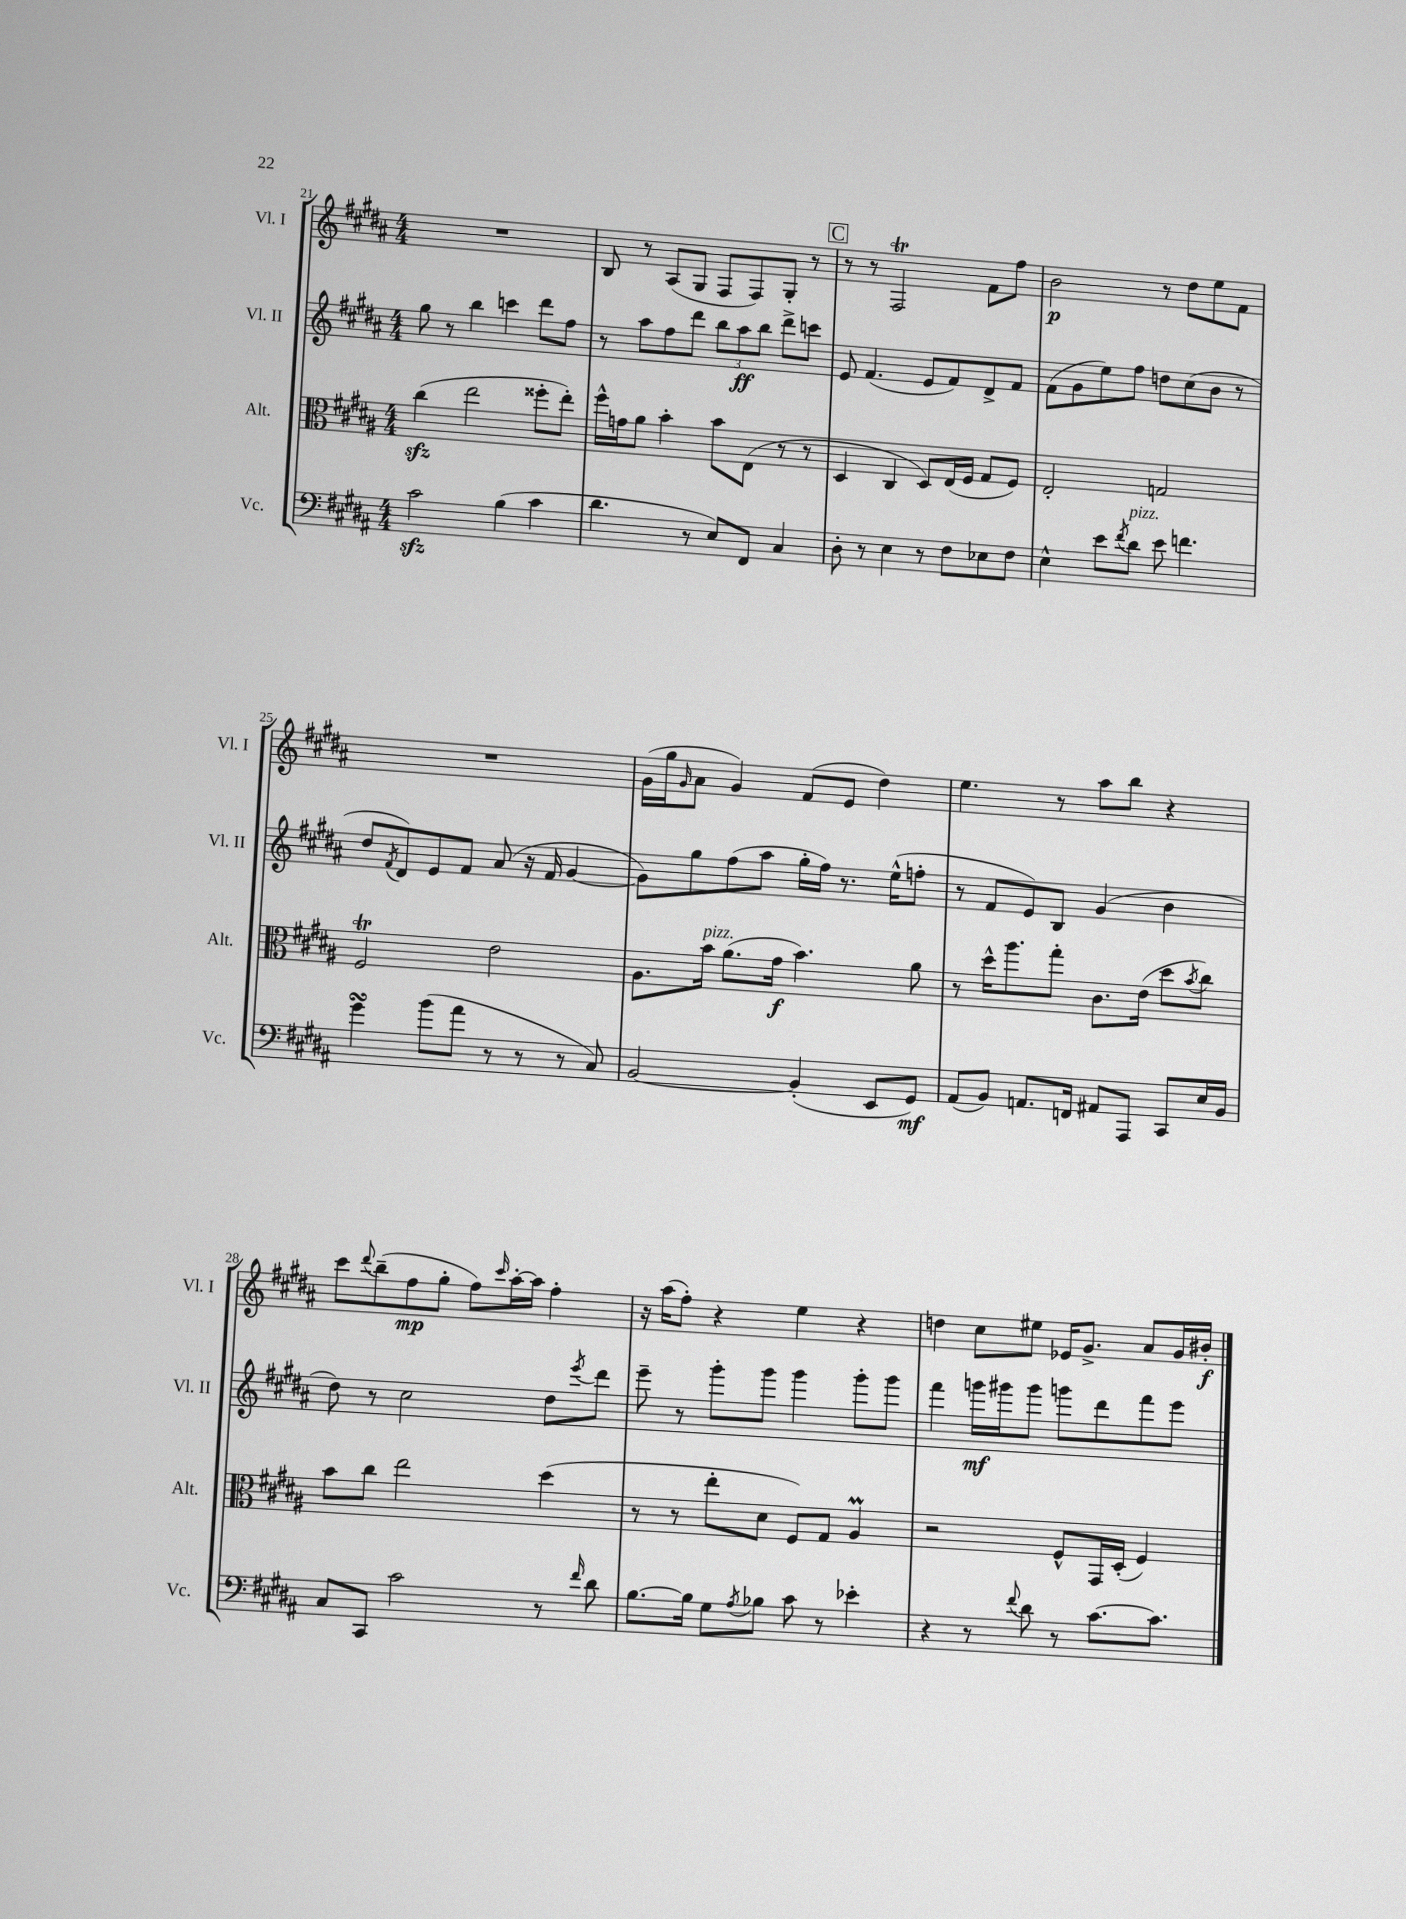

**kern	**dynam	**kern	**dynam	**kern	**dynam	**kern	**dynam
*part4	*part4	*part3	*part3	*part2	*part2	*part1	*part1
*staff4	*staff4	*staff3	*staff3	*staff2	*staff2	*staff1	*staff1
*I"Vc.	*	*I"Alt.	*	*I"Vl. II	*	*I"Vl. I	*
*I'Vc.	*	*I'Alt.	*	*I'Vl. II	*	*I'Vl. I	*
*clefF4	*	*clefC3	*	*clefG2	*	*clefG2	*
*k[f#c#g#d#a#]	*	*k[f#c#g#d#a#]	*	*k[f#c#g#d#a#]	*	*k[f#c#g#d#a#]	*
*M4/4	*	*M4/4	*	*M4/4	*	*M4/4	*
=21	=21	=21	=21	=21	=21	=21	=21
2c#zz\	.	(4cc#zz\	.	8gg#\	.	1r	.
.	.	.	.	8r	.	.	.
.	.	2ee\	.	4bb\	.	.	.
(4B\	.	.	.	4cccn\	.	.	.
4c#\	.	8ff##X'\L	.	8ddd#\L	.	.	.
.	.	8ee'\J)	.	8ff#\J	.	.	.
=22	=22	=22	=22	=22	=22	=22	=22
4.d#\	.	16ff#^^\LL	.	8r	.	8B/	.
.	.	16gn\J	.	.	.	.	.
.	.	8a#\J	.	8aa#\L	.	8r	.
.	.	4b'\	.	8ff#\	.	(8A#/L	.
8r	.	.	.	8ddd#\J	.	8G#/J	.
8E/L)	.	8b\L	.	12bb\L	.	8F#/L	.
.	.	.	.	12aa#\	ff	.	.
8FF#/J	.	(8E\J	.	.	.	8F#/)	.
.	.	.	.	12bb\J	.	.	.
4C#/	.	8r	.	8ddd#^\L	.	8G#'/J	.
.	.	8r	.	8cccn\J	.	8r	.
!!LO:REH:place=s1:t=C
=23	=23	=23	=23	=23	=23	=23	=23
8D#'\	.	4D#/	.	8e/	.	8r	.
8r	.	.	.	(4.f#/	.	8r	.
4E\	.	4C#/	.	.	.	2F#T/	.
8r	.	8D#/L)	.	8e/L	.	.	.
8F#\L	.	(16E/L	.	8f#/)	.	.	.
.	.	16F#/JJ	.	.	.	.	.
8E-X\	.	8G#/L	.	8d#^/	.	8f#\L	.
8F#\J	.	8F#/J)	.	8f#/J	.	8ff#\J	.
=24	=24	=24	=24	=24	=24	=24	=24
4E^^\	.	2E'/	.	(8f#\L	.	2b\	p
.	.	.	.	8g#\	.	.	.
8e\L	.	.	.	8ee\)	.	.	.
8qf#/	.	.	.	.	.	.	.
!LO:TX:a:i:t=pizz.	!	!	!	!	!	!	!
8d#\J	.	.	.	8ff#\J	.	.	.
8e\	.	2Gn/	.	8ddn\L	.	8r	.
4.fn\	.	.	.	(8cc#\	.	8dd#\L	.
.	.	.	.	8b\J	.	8ee\	.
.	.	.	.	8r	.	8f#\J	.
!!LO:LB:g=z
=25	=25	=25	=25	=25	=25	=25	=25
4g#sSSS\	.	2F#T/	.	8dd#/L	.	1r	.
.	.	.	.	8qf#/	.	.	.
.	.	.	.	8d#/)	.	.	.
(8b\L	.	.	.	8e/	.	.	.
8a#\J	.	.	.	8f#/J	.	.	.
8r	.	2e\	.	(8a#/	.	.	.
8r	.	.	.	16r	.	.	.
.	.	.	.	16f#/	.	.	.
8r	.	.	.	[4g#/	.	.	.
8C#/)	.	.	.	.	.	.	.
=26	=26	=26	=26	=26	=26	=26	=26
[2BB/	.	8.A#\L	.	8g#\L])	.	(16g#\LL	.
.	.	.	.	.	.	16gg#\J	.
.	.	.	.	.	.	16qqg#/	.
.	.	.	.	8gg#\	.	8a#\J	.
!	!	!LO:TX:a:i:t=pizz.	!	!	!	!	!
.	.	16b\Jk	.	.	.	.	.
.	.	(8.a#\L	.	(8ff#\	.	4g#/)	.
.	.	.	.	8aa#\J	.	.	.
.	.	16g#\Jk	f	.	.	.	.
(4BB'/]	.	4.b\)	.	16gg#'\LL	.	(8f#/L	.
.	.	.	.	16ff#\JJ)	.	.	.
.	.	.	.	8.r	.	8e/J	.
8EE/L	.	.	.	.	.	4dd#\)	.
.	.	.	.	(16ee^^\KL	.	.	.
8GG#/J)	mf	8a#\	.	8ffn'\J	.	.	.
=27	=27	=27	=27	=27	=27	=27	=27
(8AA#/L	.	8r	.	8r	.	4.ee\	.
8BB/J)	.	16dd#^^\KL	.	8f#/L	.	.	.
.	.	8.aa#\	.	.	.	.	.
8.AAn/L	.	.	.	8e/)	.	.	.
.	.	8gg#'\J	.	8B/J	.	8r	.
16FFn/Jk	.	.	.	.	.	.	.
8AA#X/L	.	8.c#\L	.	(4g#/	.	8aa#\L	.
8AAA#/J	.	.	.	.	.	8bb\J	.
.	.	(16e\Jk	.	.	.	.	.
8CC#/L	.	8dd#\L	.	4b\	.	4r	.
.	.	8qb/	.	.	.	.	.
16E/L	.	8cc#\J)	.	.	.	.	.
16BB/JJ	.	.	.	.	.	.	.
!!LO:LB:g=z
=28	=28	=28	=28	=28	=28	=28	=28
8C#/L	.	8b\L	.	8dd#\)	.	8ccc#\L	.
.	.	.	.	.	.	8qqddd#/	.
8CC#/J	.	8cc#\J	.	8r	.	(8bb~\	.
2c#\	.	2ee\	.	2cc#\	.	8ff#\	mp
.	.	.	.	.	.	8gg#'\J	.
.	.	.	.	.	.	8ff#\L)	.
.	.	.	.	.	.	16qqccc#/	.
.	.	.	.	.	.	[16aa#'\L	.
.	.	.	.	.	.	16aa#\JJ]	.
8r	.	(4dd#\	.	8dd#\L	.	4ff#'\	.
16qqf#/	.	.	.	8qeee/	.	.	.
8d#\	.	.	.	8ddd#\J	.	.	.
=29	=29	=29	=29	=29	=29	=29	=29
[8.B\L	.	8r	.	8eee~\	.	16r	.
.	.	.	.	.	.	(16aa#\KL	.
.	.	8r	.	8r	.	8ff#'\J)	.
16B\Jk]	.	.	.	.	.	.	.
8G#\L	.	8ee'\L	.	8ggg#'\L	.	4r	.
8qA#/	.	.	.	.	.	.	.
8B-X\J	.	8d#\J	.	8ggg#\J	.	.	.
8c#\	.	8F#/L)	.	4ggg#\	.	4ee\	.
8r	.	8G#/J	.	.	.	.	.
4e-X'\	.	4A#m/	.	8ggg#'\L	.	4r	.
.	.	.	.	8ggg#\J	.	.	.
=30	=30	=30	=30	=30	=30	=30	=30
4r	.	2r	.	4fff#\	.	4ddn\	.
8r	.	.	.	16gggn\LL	mf	8cc#\L	.
.	.	.	.	16ggg#X\J	.	.	.
8qqf#/	.	.	.	.	.	.	.
8d#\	.	.	.	8ggg#\J	.	8ee#X\J	.
8r	.	8F#^^/L	.	8gggn\L	.	16e-X/KL	.
.	.	.	.	.	.	8.g#^/J	.
[8.c#\L	.	16GG#/L	.	8ddd#\	.	.	.
.	.	(16D#'/JJ	.	.	.	.	.
.	.	4F#/)	.	8fff#\	.	8a#/L	.
8.c#\J]	.	.	.	.	.	.	.
.	.	.	.	8eee\J	.	16g#/L	.
.	.	.	.	.	.	16b#X'/JJ	f
==	==	==	==	==	==	==	==
*-	*-	*-	*-	*-	*-	*-	*-
